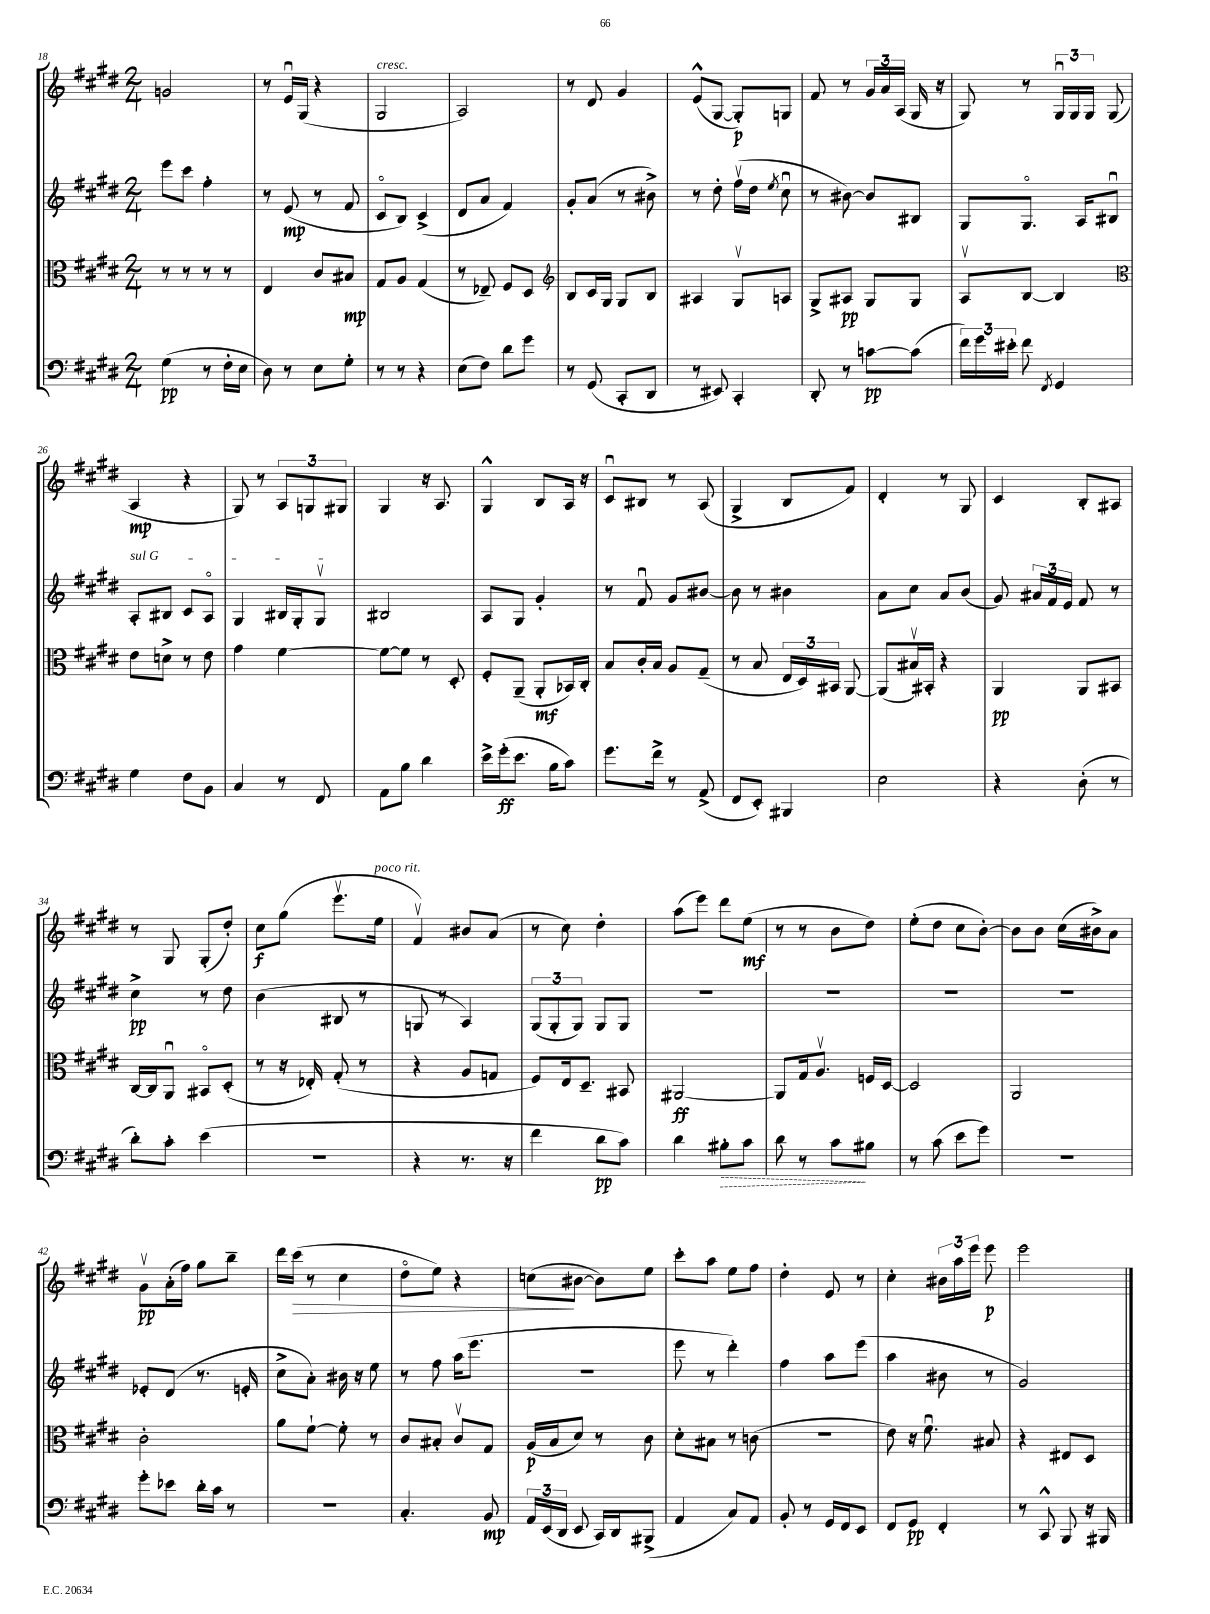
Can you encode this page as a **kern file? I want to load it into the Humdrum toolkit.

**kern	**dynam	**kern	**dynam	**kern	**dynam	**kern	**dynam
*part4	*part4	*part3	*part3	*part2	*part2	*part1	*part1
*staff4	*staff4	*staff3	*staff3	*staff2	*staff2	*staff1	*staff1
*clefF4	*	*clefC3	*	*clefG2	*	*clefG2	*
*k[f#c#g#d#]	*	*k[f#c#g#d#]	*	*k[f#c#g#d#]	*	*k[f#c#g#d#]	*
*M2/4	*	*M2/4	*	*M2/4	*	*M2/4	*
=18	=18	=18	=18	=18	=18	=18	=18
(4G#\	pp	8r	.	8eee\L	.	2gn/	.
.	.	8r	.	8ccc#\J	.	.	.
8r	.	8r	.	4ff#'\	.	.	.
16F#'\LL	.	8r	.	.	.	.	.
16E\JJ	.	.	.	.	.	.	.
=19	=19	=19	=19	=19	=19	=19	=19
8D#\)	.	4E/	.	8r	.	8r	.
8r	.	.	.	(8e/	mp	16eu/LL	.
.	.	.	.	.	.	(16G#/JJ	.
8E\L	.	8c#/L	.	8r	.	4r	.
8G#'\J	.	8B#X/J	mp	8f#/	.	.	.
=20	=20	=20	=20	=20	=20	=20	=20
!	!	!	!	!	!	!LO:TX:a:i:t=cresc.	!
8r	.	8G#/L	.	8c#/L	.	2G#/	.
8r	.	8A/J	.	8B/J)	.	.	.
4r	.	(4G#/	.	(4c#^/	.	.	.
=21	=21	=21	=21	=21	=21	=21	=21
(8E\L	.	8r	.	8d#/L	.	2A/)	.
8F#\J)	.	8E-X~/)	.	8a/J	.	.	.
8d#\L	.	8F#/L	.	4f#/)	.	.	.
8g#\J	.	8D#/J	.	.	.	.	.
=22	=22	=22	=22	=22	=22	=22	=22
*	*	*clefG2	*	*	*	*	*
8r	.	8B/L	.	8g#'/L	.	8r	.
(8GG#/	.	16c#/L	.	(8a/J	.	8d#/	.
.	.	16G#/JJ	.	.	.	.	.
8CC#'/L	.	8G#/L	.	8r	.	4g#/	.
8DD#/J	.	8B/J	.	8b#X^\)	.	.	.
=23	=23	=23	=23	=23	=23	=23	=23
8r	.	4A#X/	.	8r	.	(8e^^/L	.
8EE#X/)	.	.	.	8dd#'\	.	[8G#/J	.
4CC#'/	.	8G#v/L	.	(16ff#v\LL	.	8G#'/L])	p
.	.	.	.	16dd#\JJ	.	.	.
.	.	.	.	8qee/	.	.	.
.	.	8An/J	.	8cc#u\	.	8Gn/J	.
=24	=24	=24	=24	=24	=24	=24	=24
8DD#'/	.	8G#^/L	.	8r	.	8f#/	.
8r	.	8A#X/J	pp	[8b#X\)	.	8r	.
[8cn\L	pp	8G#/L	.	8b#/L]	.	24g#/LL	.
.	.	.	.	.	.	24a/	.
.	.	.	.	.	.	(24A/JJ	.
(8c\J]	.	8G#/J	.	8B#X/J	.	16G#/	.
.	.	.	.	.	.	16r	.
=25	=25	=25	=25	=25	=25	=25	=25
24f#\LL)	.	8Av/L	.	8G#/L	.	8G#/)	.
24g#\	.	.	.	.	.	.	.
24e#X'\JJ	.	.	.	.	.	.	.
8f#\	.	[8B/J	.	8.G#/J	.	8r	.
8qFF#/	.	.	.	.	.	.	.
4GG#/	.	4B/]	.	.	.	24G#u/LL	.
.	.	.	.	.	.	24G#/	.
.	.	.	.	16A/KL	.	.	.
.	.	.	.	.	.	24G#/JJ	.
.	.	.	.	8B#Xu/J	.	(8G#/	.
!!LO:LB:g=z
=26	=26	=26	=26	=26	=26	=26	=26
*	*	*clefC3	*	*	*	*	*
!	!	!	!	!LO:TX:a:i:t=sul G	!	!	!
4G#\	.	8e\L	.	8A'/L	.	4A/	mp
.	.	8dn^\J	.	8B#X/J	.	.	.
8F#\L	.	8r	.	8c#/L	.	4r	.
8BB\J	.	8e\	.	8A/J	.	.	.
=27	=27	=27	=27	=27	=27	=27	=27
4C#/	.	4g#\	.	4G#/	.	8G#/)	.
.	.	.	.	.	.	8r	.
8r	.	[4f#\	.	16B#X/LL	.	12A/L	.
.	.	.	.	16G#'/J	.	.	.
.	.	.	.	.	.	12Gn/	.
8FF#/	.	.	.	8G#v/J	.	.	.
.	.	.	.	.	.	12G#X/J	.
=28	=28	=28	=28	=28	=28	=28	=28
8AA\L	.	8f#\L_	.	2B#X/	.	4G#/	.
8B\J	.	8f#\J]	.	.	.	.	.
4d#\	.	8r	.	.	.	16r	.
.	.	.	.	.	.	8.A/	.
.	.	8D#'/	.	.	.	.	.
=29	=29	=29	=29	=29	=29	=29	=29
16e^\LL	.	8F#'/L	.	8A/L	.	4G#^^/	.
(16g#'\J	ff	.	.	.	.	.	.
8.e\J	.	(8AA~/J	.	8G#/J	.	.	.
.	.	8AA'/L	mf	4g#'/	.	8B/L	.
16B\KL	.	.	.	.	.	.	.
8c#\J)	.	16BB-X/L)	.	.	.	16A/Jk	.
.	.	16C#'/JJ	.	.	.	16r	.
=30	=30	=30	=30	=30	=30	=30	=30
8.g#\L	.	8B/L	.	8r	.	8c#u/L	.
.	.	16c#'/L	.	8f#u/	.	8B#X/J	.
16f#^\Jk	.	16B/JJ	.	.	.	.	.
8r	.	8A/L	.	8g#/L	.	8r	.
(8AA^/	.	(8G#~/J	.	[8b#X/J	.	(8A/	.
=31	=31	=31	=31	=31	=31	=31	=31
8FF#/L	.	8r	.	8b#\]	.	4G#^/	.
8EE'/J)	.	8B/	.	8r	.	.	.
4BBB#X/	.	24E/LL	.	4b#X\	.	8B/L	.
.	.	24D#/)	.	.	.	.	.
.	.	24BB#X/JJ	.	.	.	.	.
.	.	[8AA/	.	.	.	8f#/J)	.
=32	=32	=32	=32	=32	=32	=32	=32
2E\	.	(8AA/L]	.	8a\L	.	4d#'/	.
.	.	16B#Xv/L)	.	8cc#\J	.	.	.
.	.	16BB#X'/JJ	.	.	.	.	.
.	.	4r	.	8a/L	.	8r	.
.	.	.	.	(8b/J	.	8G#/	.
=33	=33	=33	=33	=33	=33	=33	=33
4r	.	4AA/	pp	8g#/)	.	4c#/	.
.	.	.	.	24a#X/LL	.	.	.
.	.	.	.	24f#/	.	.	.
.	.	.	.	24e/JJ	.	.	.
(8D#'\	.	8AA/L	.	8f#/	.	8B'/L	.
8r	.	8BB#X/J	.	8r	.	8A#X/J	.
!!LO:LB:g=z
=34	=34	=34	=34	=34	=34	=34	=34
8d#'\L)	.	[16C#/LL	.	4cc#^\	pp	8r	.
.	.	16C#/J]	.	.	.	.	.
8c#'\J	.	8AAu/J	.	.	.	8G#/	.
(4e\	.	8BB#X/L	.	8r	.	(8G#'/L	.
.	.	(8D#'/J	.	8dd#\	.	8dd#'/J)	.
=35	=35	=35	=35	=35	=35	=35	=35
2r	.	8r	.	(4b\	.	8cc#\L	f
.	.	16r	.	.	.	(8gg#\J	.
.	.	16E-X'/)	.	.	.	.	.
.	.	(8G#'/	.	8B#X/	.	8.eeev\L	.
.	.	8r	.	8r	.	.	.
!	!	!	!	!	!	!LO:TX:a:i:t=poco rit.	!
.	.	.	.	.	.	16ee\Jk	.
=36	=36	=36	=36	=36	=36	=36	=36
4r	.	4r	.	8Gn/	.	4f#v/)	.
.	.	.	.	8r	.	.	.
8.r	.	8A/L	.	4A/)	.	8b#X/L	.
.	.	8Gn/J	.	.	.	(8a/J	.
16r	.	.	.	.	.	.	.
=37	=37	=37	=37	=37	=37	=37	=37
4f#\	.	8F#/L)	.	(12G#/L	.	8r	.
.	.	.	.	12G#'/	.	.	.
.	.	16E/k	.	.	.	8cc#\)	.
.	.	.	.	12G#/J)	.	.	.
.	.	8.D#~/J	.	.	.	.	.
8d#\L	pp	.	.	8G#/L	.	4dd#'\	.
8c#\J)	.	8BB#X/	.	8G#/J	.	.	.
=38	=38	=38	=38	=38	=38	=38	=38
4d#\	.	[2AA#X/	ff	2r	.	(8aa\L	.
.	.	.	.	.	.	8eee\J)	.
!	!LO:HP:b	!	!	!	!	!	!
8B#X'\L	>	.	.	.	.	8ddd#\L	.
8c#\J	.	.	.	.	.	(8ee\J	mf
=39	=39	=39	=39	=39	=39	=39	=39
8d#\	.	8AA#/L]	.	2r	.	8r	.
8r	.	16G#/k	.	.	.	8r	.
.	.	8.Av/J	.	.	.	.	.
8c#\L	.	.	.	.	.	8b\L	.
8B#X\J	]	16Fn/LL	.	.	.	8dd#\J)	.
.	.	[16D#/JJ	.	.	.	.	.
=40	=40	=40	=40	=40	=40	=40	=40
8r	.	2D#/]	.	2r	.	(8ee'\L	.
(8c#\	.	.	.	.	.	8dd#\J	.
8e\L	.	.	.	.	.	8cc#\L	.
8g#\J)	.	.	.	.	.	[8b'\J)	.
=41	=41	=41	=41	=41	=41	=41	=41
2r	.	2AA/	.	2r	.	8b\L]	.
.	.	.	.	.	.	8b\J	.
.	.	.	.	.	.	(16cc#\LL	.
.	.	.	.	.	.	16b#X^\J)	.
.	.	.	.	.	.	8a\J	.
!!LO:LB:g=z
=42	=42	=42	=42	=42	=42	=42	=42
8g#'\L	.	2c#'\	.	8e-X'/L	.	8g#v\L	pp
8e-X\J	.	.	.	(8d#/J	.	(16a'\L	.
.	.	.	.	.	.	16ff#\JJ)	.
16d#'\LL	.	.	.	8.r	.	8gg#\L	.
16c#\JJ	.	.	.	.	.	.	.
8r	.	.	.	.	.	8bb~\J	.
.	.	.	.	16en'/	.	.	.
=43	=43	=43	=43	=43	=43	=43	=43
2r	.	8a\L	.	8cc#^\L	.	16ddd#\LL	.
!	!	!	!	!	!	!	!LO:HP:b
.	.	.	.	.	.	(16ccc#\JJ	>
.	.	[8f#`\J	.	8a'\J)	.	8r	.
.	.	8f#'\]	.	16b#X\	.	4cc#\	.
.	.	.	.	16r	.	.	.
.	.	8r	.	8ee\	.	.	.
=44	=44	=44	=44	=44	=44	=44	=44
4.C#'/	.	8c#/L	.	8r	.	8dd#\L	.
.	.	8B#X'/J	.	8ff#\	.	8ee\J)	.
.	.	8c#v/L	.	(16aa\KL	.	4r	.
.	.	.	.	8.eee\J	.	.	.
8BB/	mp	8G#/J	.	.	.	.	.
=45	=45	=45	=45	=45	=45	=45	=45
24AA/LL	.	(16A/LL	p	2r	.	(8ccn\L	.
(24EE/	.	.	.	.	.	.	.
.	.	16B/J	.	.	.	.	.
24DD#/JJ	.	.	.	.	.	.	.
8EE/	.	8d#/J)	.	.	.	[8b#X\J	]
16CC#/LL)	.	8r	.	.	.	8b#\L])	.
16DD#/J	.	.	.	.	.	.	.
(8BBB#X^/J	.	8c#\	.	.	.	8ee\J	.
=46	=46	=46	=46	=46	=46	=46	=46
4AA/	.	8d#'\L	.	8eee\	.	8ccc#'\L	.
.	.	8B#X\J	.	8r	.	8aa\J	.
8C#/L)	.	8r	.	4ddd#'\)	.	8ee\L	.
8AA/J	.	(8cn\	.	.	.	8ff#\J	.
=47	=47	=47	=47	=47	=47	=47	=47
8BB'/	.	2r	.	4ff#\	.	4dd#'\	.
8r	.	.	.	.	.	.	.
16GG#/LL	.	.	.	8aa\L	.	8e/	.
16FF#/J	.	.	.	.	.	.	.
8EE/J	.	.	.	(8eee\J	.	8r	.
=48	=48	=48	=48	=48	=48	=48	=48
8FF#/L	.	8e\)	.	4aa\	.	4cc#'\	.
8GG#/J	pp	16r	.	.	.	.	.
.	.	8.f#u\	.	.	.	.	.
4FF#'/	.	.	.	8b#X\	.	24b#X\LL	.
.	.	.	.	.	.	24aa\	.
.	.	.	.	.	.	24eee\JJ	.
.	.	8B#X/	.	8r	.	8eee\	p
=49	=49	=49	=49	=49	=49	=49	=49
8r	.	4r	.	2g#/)	.	2eee\	.
8CC#^^/	.	.	.	.	.	.	.
8BBB/	.	8E#X/L	.	.	.	.	.
16r	.	8D#/J	.	.	.	.	.
16BBB#X/	.	.	.	.	.	.	.
==	==	==	==	==	==	==	==
*-	*-	*-	*-	*-	*-	*-	*-
